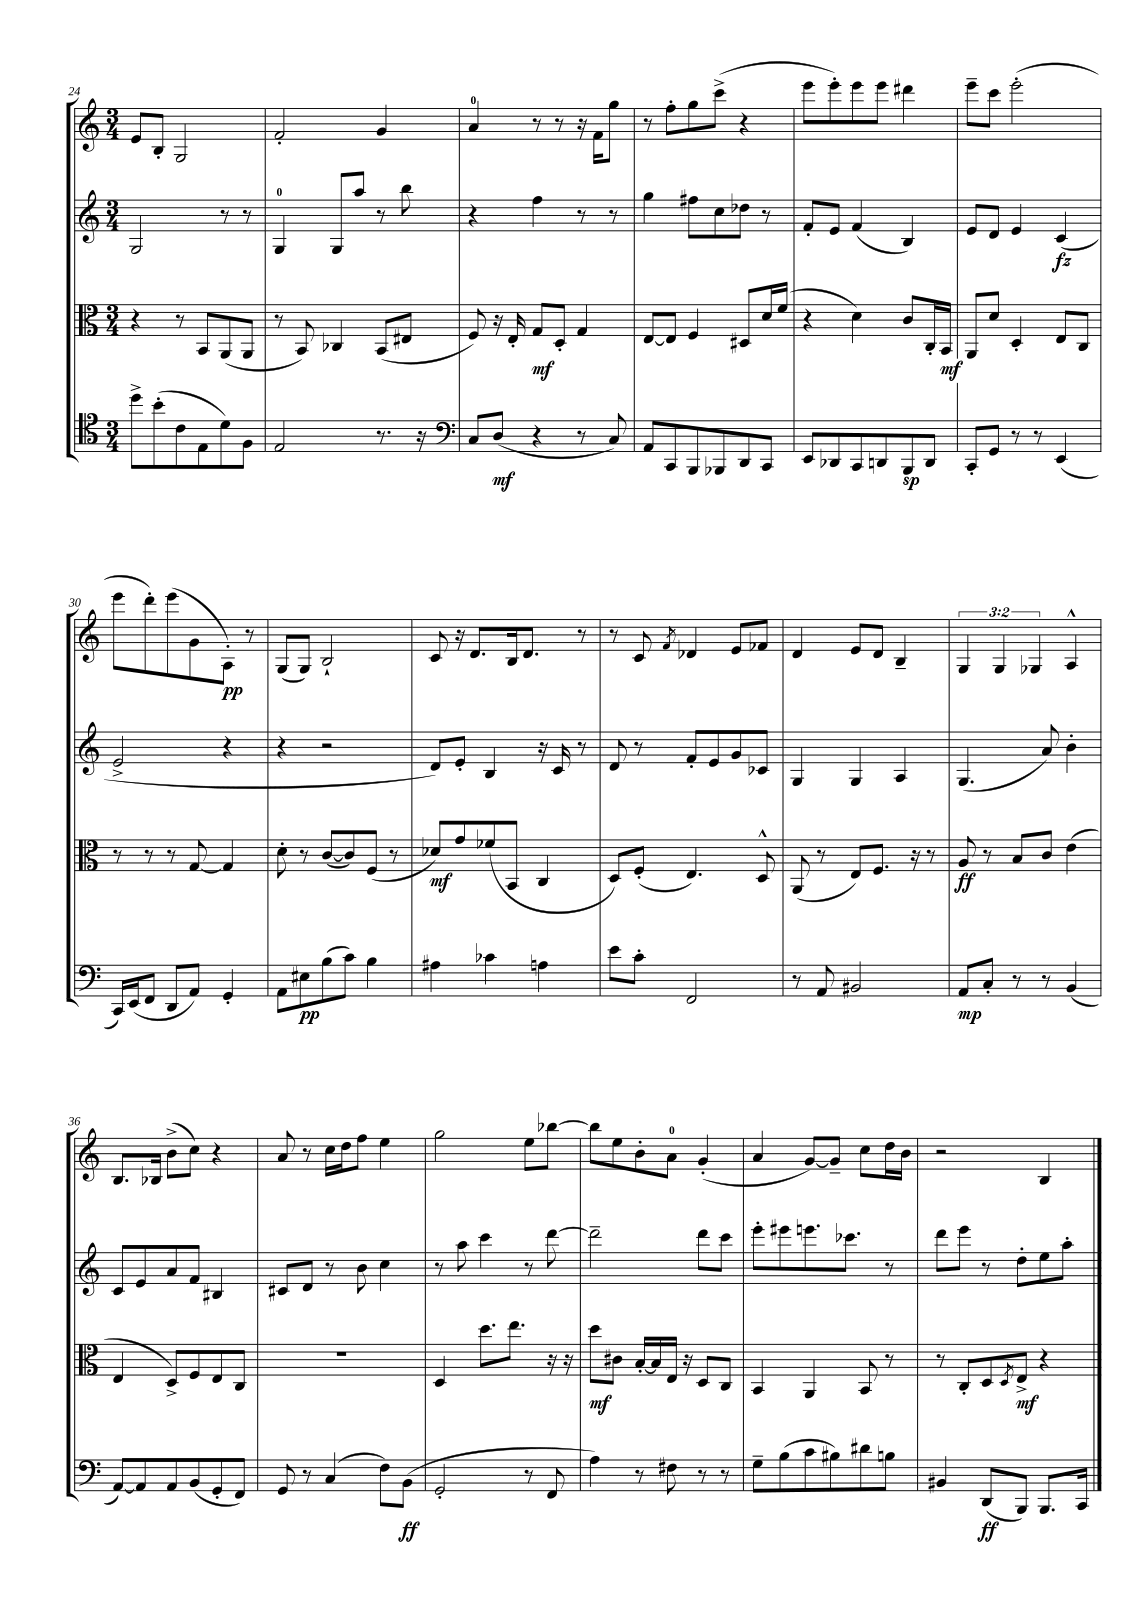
<<
\new StaffGroup <<
\new Staff = "s0" {
    \clef treble \key c \major \numericTimeSignature \time 3/4 \override Staff.TupletNumber.text = #tuplet-number::calc-fraction-text
    e'8 b8-. g2 |
    f'2-. g'4 |
    a'4-0 r8 r8 r16 f'16 g''8 |
    r8 f''8-. g''8 c'''8->( r4 |
    e'''8 e'''8-.) e'''8 e'''8 dis'''4 |
    e'''8-- c'''8 e'''2-.( |
    e'''8 d'''8-.) e'''8( g'8 a8-.\pp) r8 |
    g8( g8) b2-! |
    c'8 r16 d'8. b16 d'8. r8 |
    r8 c'8 \acciaccatura { f'8 } des'4 e'8 fes'8 |
    d'4 e'8 d'8 b4-- |
    \tuplet 3/2 { g4 g4 ges4 } a4-^ |
    b8. bes16 b'8->( c''8) r4 |
    a'8 r8 c''16 d''16 f''8 e''4 |
    g''2 e''8 bes''8~ |
    bes''8 e''8 b'8-. a'8-0 g'4-.( |
    a'4 g'8~) g'8-- c''8 d''16 b'16 |
    r2 b4 \bar "|." |
}
\new Staff = "s1" {
    \clef treble \key c \major \numericTimeSignature \time 3/4
    g2 r8 r8 |
    g4-0 g8 a''8 r8 b''8 |
    r4 f''4 r8 r8 |
    g''4 fis''8 c''8 des''8 r8 |
    f'8-. e'8 f'4( b4) |
    e'8 d'8 e'4 c'4\fz( |
    e'2-> r4 |
    r4 r2 |
    d'8) e'8-. b4 r16 c'16 r8 |
    d'8 r8 f'8-. e'8 g'8 ces'8 |
    g4 g4 a4 |
    g4.( a'8) b'4-. |
    c'8 e'8 a'8 f'8 bis4 |
    cis'8 d'8 r8 b'8 c''4 |
    r8 a''8 c'''4 r8 d'''8~ |
    d'''2-- d'''8 c'''8 |
    e'''8-. eis'''8 e'''8. ces'''8. r8 |
    d'''8 e'''8 r8 d''8-. e''8 a''8-. \bar "|." |
}
\new Staff = "s2" {
    \clef alto \key c \major \numericTimeSignature \time 3/4
    r4 r8 b,8 a,8( a,8 |
    r8 b,8) ces4 b,8( eis8 |
    f8) r16 e16-. g8\mf d8-. g4 |
    e8~ e8 f4 dis8 d'16 f'16( |
    r4 d'4) c'8 c16-. b,16\mf |
    a,8 d'8 d4-. e8 c8 |
    r8 r8 r8 g8~ g4 |
    d'8-. r8 c'8~( c'8) f8( r8 |
    des'8\mf) g'8 fes'8( b,8 c4 |
    d8) f8-.( e4.) d8-^ |
    a,8( r8 e8) f8. r16 r8 |
    a8\ff r8 b8 c'8 e'4( |
    e4 d8->) f8 e8 c8 |
    R2. |
    d4 d''8. e''8. r16 r16 |
    d''8\mf cis'8 b16~-. b16 e16 r16 d8 c8 |
    b,4 a,4 b,8 r8 |
    r8 c8-. d8 \acciaccatura { d8 } e8->\mf r4 \bar "|." |
}
\new Staff = "s3" {
    \clef tenor \key c \major \numericTimeSignature \time 3/4
    d''8-> b'8-.( c'8 e8 d'8) f8 |
    e2 r8. r16 |
    \clef bass c8 d8\mf( r4 r8 c8) |
    a,8 c,8 b,,8 bes,,8 d,8 c,8 |
    e,8 des,8 c,8 d,8 b,,8\sp d,8 |
    c,8-. g,8 r8 r8 e,4( |
    c,16) e,16( f,8 d,8 a,8) g,4-. |
    a,8 eis8\pp b8( c'8) b4 |
    ais4 ces'4 a4 |
    e'8 c'8-. f,2 |
    r8 a,8 bis,2 |
    a,8\mp c8-. r8 r8 b,4( |
    a,8~) a,8 a,8 b,8( g,8-. f,8) |
    g,8 r8 c4( f8) b,8\ff( |
    g,2-. r8 f,8 |
    a4) r8 fis8 r8 r8 |
    g8-- b8( c'8 bis8) dis'8 b8 |
    bis,4 d,8\ff( b,,8) b,,8. c,16 \bar "|." |
}
>>
>>
\layout { \context { \Score currentBarNumber = #24 } }
